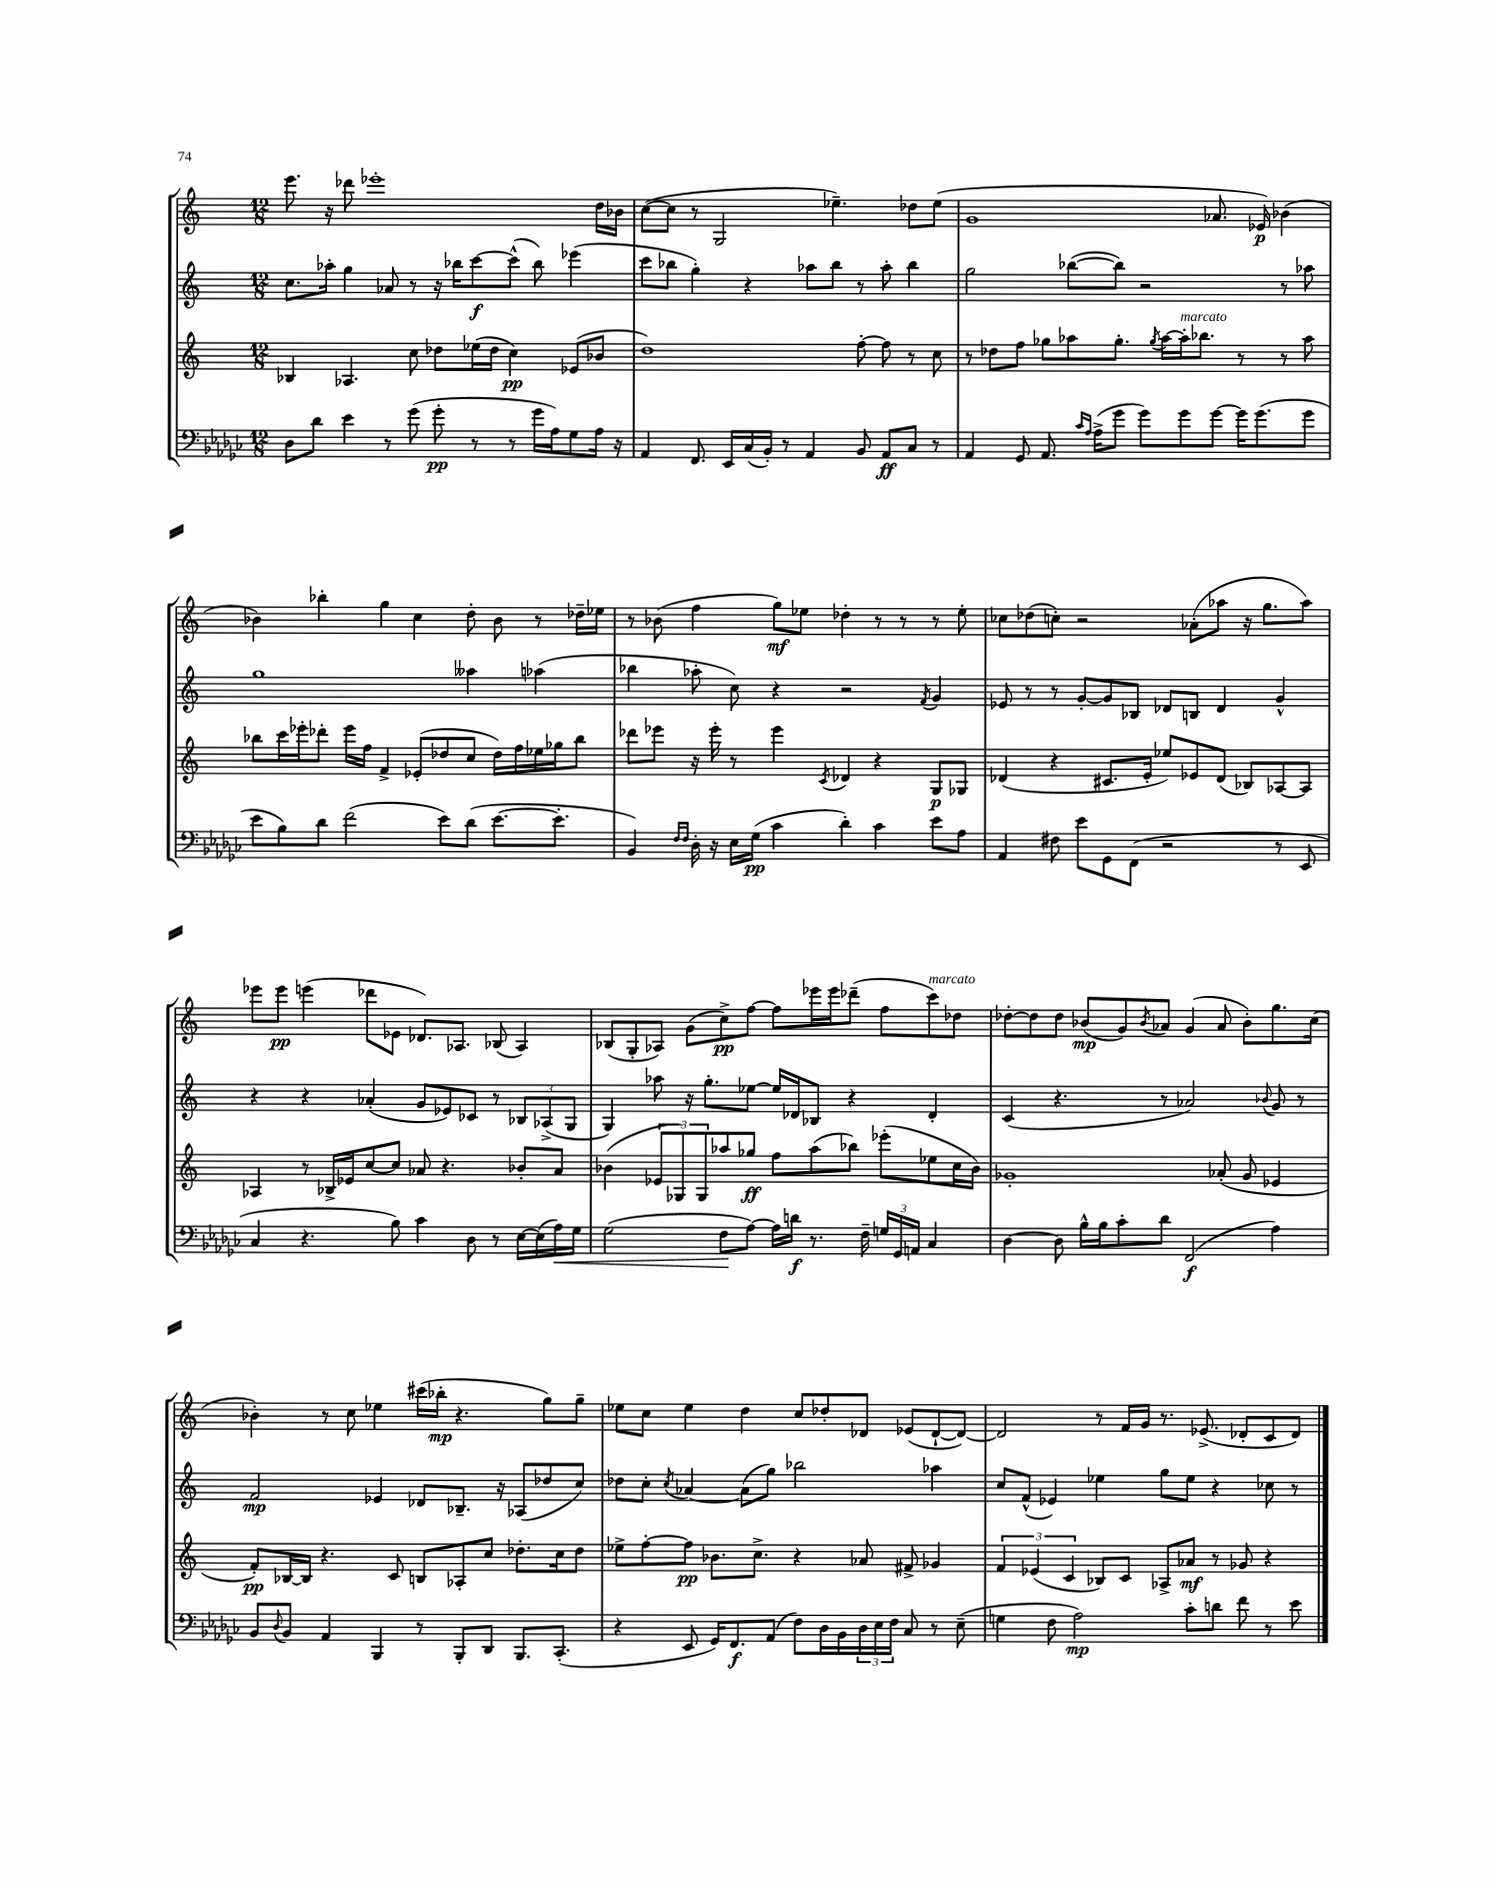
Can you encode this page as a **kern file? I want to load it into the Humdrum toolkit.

**kern	**kern	**kern	**kern
*staff4	*staff3	*staff2	*staff1
*clefF4	*clefG2	*clefG2	*clefG2
*k[b-e-a-d-g-c-]	*k[]	*k[]	*k[]
*M12/8	*M12/8	*M12/8	*M12/8
8D-	4B-	8.cc	8.eee
8d-	.	.	.
.	.	16aa-'	16r
4e-	4.A-	4gg	8ddd-
.	.	.	1eee-'
8r	.	8a-	.
(8g-	8cc	8r	.
8g-'	8dd-	16r	.
.	.	16bb-	.
8r	(16ee-	[8ccc	.
.	16dd-	.	.
8r	4cc)	(8ccc^^]	.
16g-	.	8bb-)	.
16A-)	.	.	.
8G-	(8e-	(4eee-	.
16A-	8b-	.	16dd
16r	.	.	16b-
=	=	=	=
4AA-	1dd)	8ccc	([8cc
.	.	8bb-	8cc]
8.FF	.	4gg')	8r
.	.	.	2G
16EE-	.	.	.
(16C-	.	4r	.
16BB-')	.	.	.
8r	.	.	.
4AA-	.	8aa-	.
.	.	8bb-	4.ee-~)
8BB-	[8ff'	8r	.
8AA-	8ff]	8aa-'	.
8C-	8r	4bb-	8dd-
8r	8cc	.	(8ee-
=	=	=	=
4AA-	8r	2gg	1g
.	8dd-	.	.
8GG-	8ff	.	.
8.AA-	8gg-	.	.
.	8aa-	([8bb-	.
16qqc-	.	.	.
16qqA-	.	.	.
(16A-^	.	.	.
8g-	8.gg-'	8bb-])	.
8g-)	.	2r	.
.	8qgg-	.	.
.	[16aa-	.	.
8g-	16aa-']	.	.
.	8.bb-	.	.
[8g-	.	.	8.a-
16g-]	8r	.	.
(8.g-	.	.	16e-)
.	8r	8r	(4b-
8g-	8aa-	8aa-	.
=	=	=	=
8e-	8bb-	1gg	4b-)
8B-)	16ccc	.	.
.	16eee-'	.	.
8d-	8ddd-'	.	4bb-'
(2f	16eee-	.	.
.	16ff	.	.
.	4f^	.	4gg
.	(8e-'	.	4cc
8e-)	8dd-	.	.
(8d-	8cc	4aa--	8dd'
[8.e-	16dd-)	.	8b-
.	16ff	.	.
.	16ee-	(4aa-	8r
8.e-']	16gg-	.	.
.	8bb-	.	16dd-~
.	.	.	16ee-
=	=	=	=
4BB-)	8ddd-	4bb-	8r
.	8eee-	.	(8b-
16qqF	.	.	.
16qqF	.	.	.
16D-'	16r	8aa-'	4ff
16r	16eee-'	.	.
16E-	8r	8cc)	.
(16G-	.	.	.
4c-	4eee-	4r	8gg)
.	.	.	8ee-
.	8qc	.	.
4d-')	4d-	2r	4dd-'
4c-	4r	.	8r
.	.	.	8r
.	.	8qf	.
8e-	8G	4g	8r
8A-	8G-	.	8ee-'
=	=	=	=
4AA-	(4d-	8e-	8cc-
.	.	8r	(8dd-
8F#	4r	8r	8cc')
8e-	.	[8g'	2r
8GG-	8.c#	8g]	.
(8FF	.	8B-	.
.	16e'	.	.
2r	8ee-)	8d-	.
.	8e-	8B	(8a-'
.	(8d-	4d-	8aa-
.	8B-)	.	16r
.	.	.	8.gg
8r	[8A-	4g^^	.
8EE-	8A-]	.	8aa-)
=	=	=	=
4C-	4A-	4r	8eee-
.	.	.	8eee-
4.r	8r	4r	(4eee
.	16B-^	.	.
.	16e-	.	.
.	[8cc	(4a-'	8ddd-
8B-)	8cc]	.	8e-
4c-	8a-	8g	8.d-)
.	4.r	8e-)	.
.	.	.	8.A-
8D-	.	8c-	.
8r	.	8r	(8B-
[16E-	8b-'	12B-	4A-)
(16E-]	.	.	.
.	.	(12A-^	.
16A-)	8a-	.	.
.	.	12G	.
16G-	.	.	.
=	=	=	=
(2G-	(4b-	4G)	(8B-
.	.	.	8G'
.	12e-	8aa-	8A-)
.	12G-)	.	.
.	.	16r	(8g
.	12G-	.	.
.	.	8.gg'	.
8F	8aa-	.	8cc^)
[8A-)	8gg-	[8ee-	[8ff
16A-]	8ff	16ee-]	8ff]
16d	.	16d-	.
8.r	(8aa-	8B-	16eee-
.	.	.	16eee-
.	8bb-)	4r	(8ddd-~
16F~	.	.	.
24G	(8eee-'	.	8ff
24GG-	.	.	.
24AA	.	.	.
4C-	8ee-	4d-'	8ccc)
.	16cc	.	8dd-
.	16b-)	.	.
=	=	=	=
[4D-	1g-'	(4c	[8dd-'
.	.	.	8dd-]
8D-]	.	4.r	8dd-
16B-^^	.	.	(8b-
16B-	.	.	.
8c-'	.	.	8g)
.	.	.	8qb-
8d-	.	8r	8a-
(2FF	.	2a-)	(4g
.	(8a-'	.	8a-
.	8g-	.	8b-')
.	.	8qqb-	.
4A-)	4e-	8g	8.gg
.	.	8r	.
.	.	.	(16cc
=	=	=	=
8BB-	8f')	2f	4b-')
8qqD-	.	.	.
8BB-	[16B-	.	.
.	16B-]	.	.
4AA-	4.r	.	8r
.	.	.	8cc
4BBB-	.	4e-	4ee-
.	8c	.	.
8r	8B	8d-	(16ccc#
.	.	.	16bb-'
8BBB-'	8A-'	8.B-~	4.r
8DD-	8cc	.	.
.	.	16r	.
8.BBB-	8.dd-'	(8A-	.
.	.	8dd-	8gg)
(8.CC-'	16cc	.	.
.	8dd-	8cc)	8gg~
=	=	=	=
4r	8ee-^	8dd-	8ee-
.	[8ff'	8cc'	8cc
.	.	8qcc	.
8EE-	8ff]	[4a-	4ee-
16GG-)	8.b-	.	.
8.FF	.	.	.
.	.	(8a-]	4dd
.	8.cc^	.	.
(8AA-	.	8gg)	.
8F)	4r	2bb-	8cc
16D-	.	.	8dd-'
16BB-	.	.	.
24D-	8a-	.	8d-
24E-	.	.	.
24F	.	.	.
8C-	8f#^	.	(8e-
8r	4g-	4aa-	[8d-`
(8E-~	.	.	8d-_)
=	=	=	=
4G	6f	8cc	2d-]
.	.	(8f^^	.
.	(6e-	.	.
8F	.	4e-)	.
.	6c	.	.
2A-)	.	.	.
.	8B-)	4ee-	8r
.	8c	.	16f
.	.	.	16g
.	8A-^	8gg	8.r
8c-'	8a-	8ee-	.
.	.	.	(8.e-^
8d	8r	4r	.
8f	8g-	.	8d-'
8r	4r	8cc-	8c
8e-	.	8r	8d-)
==	==	==	==
*-	*-	*-	*-
